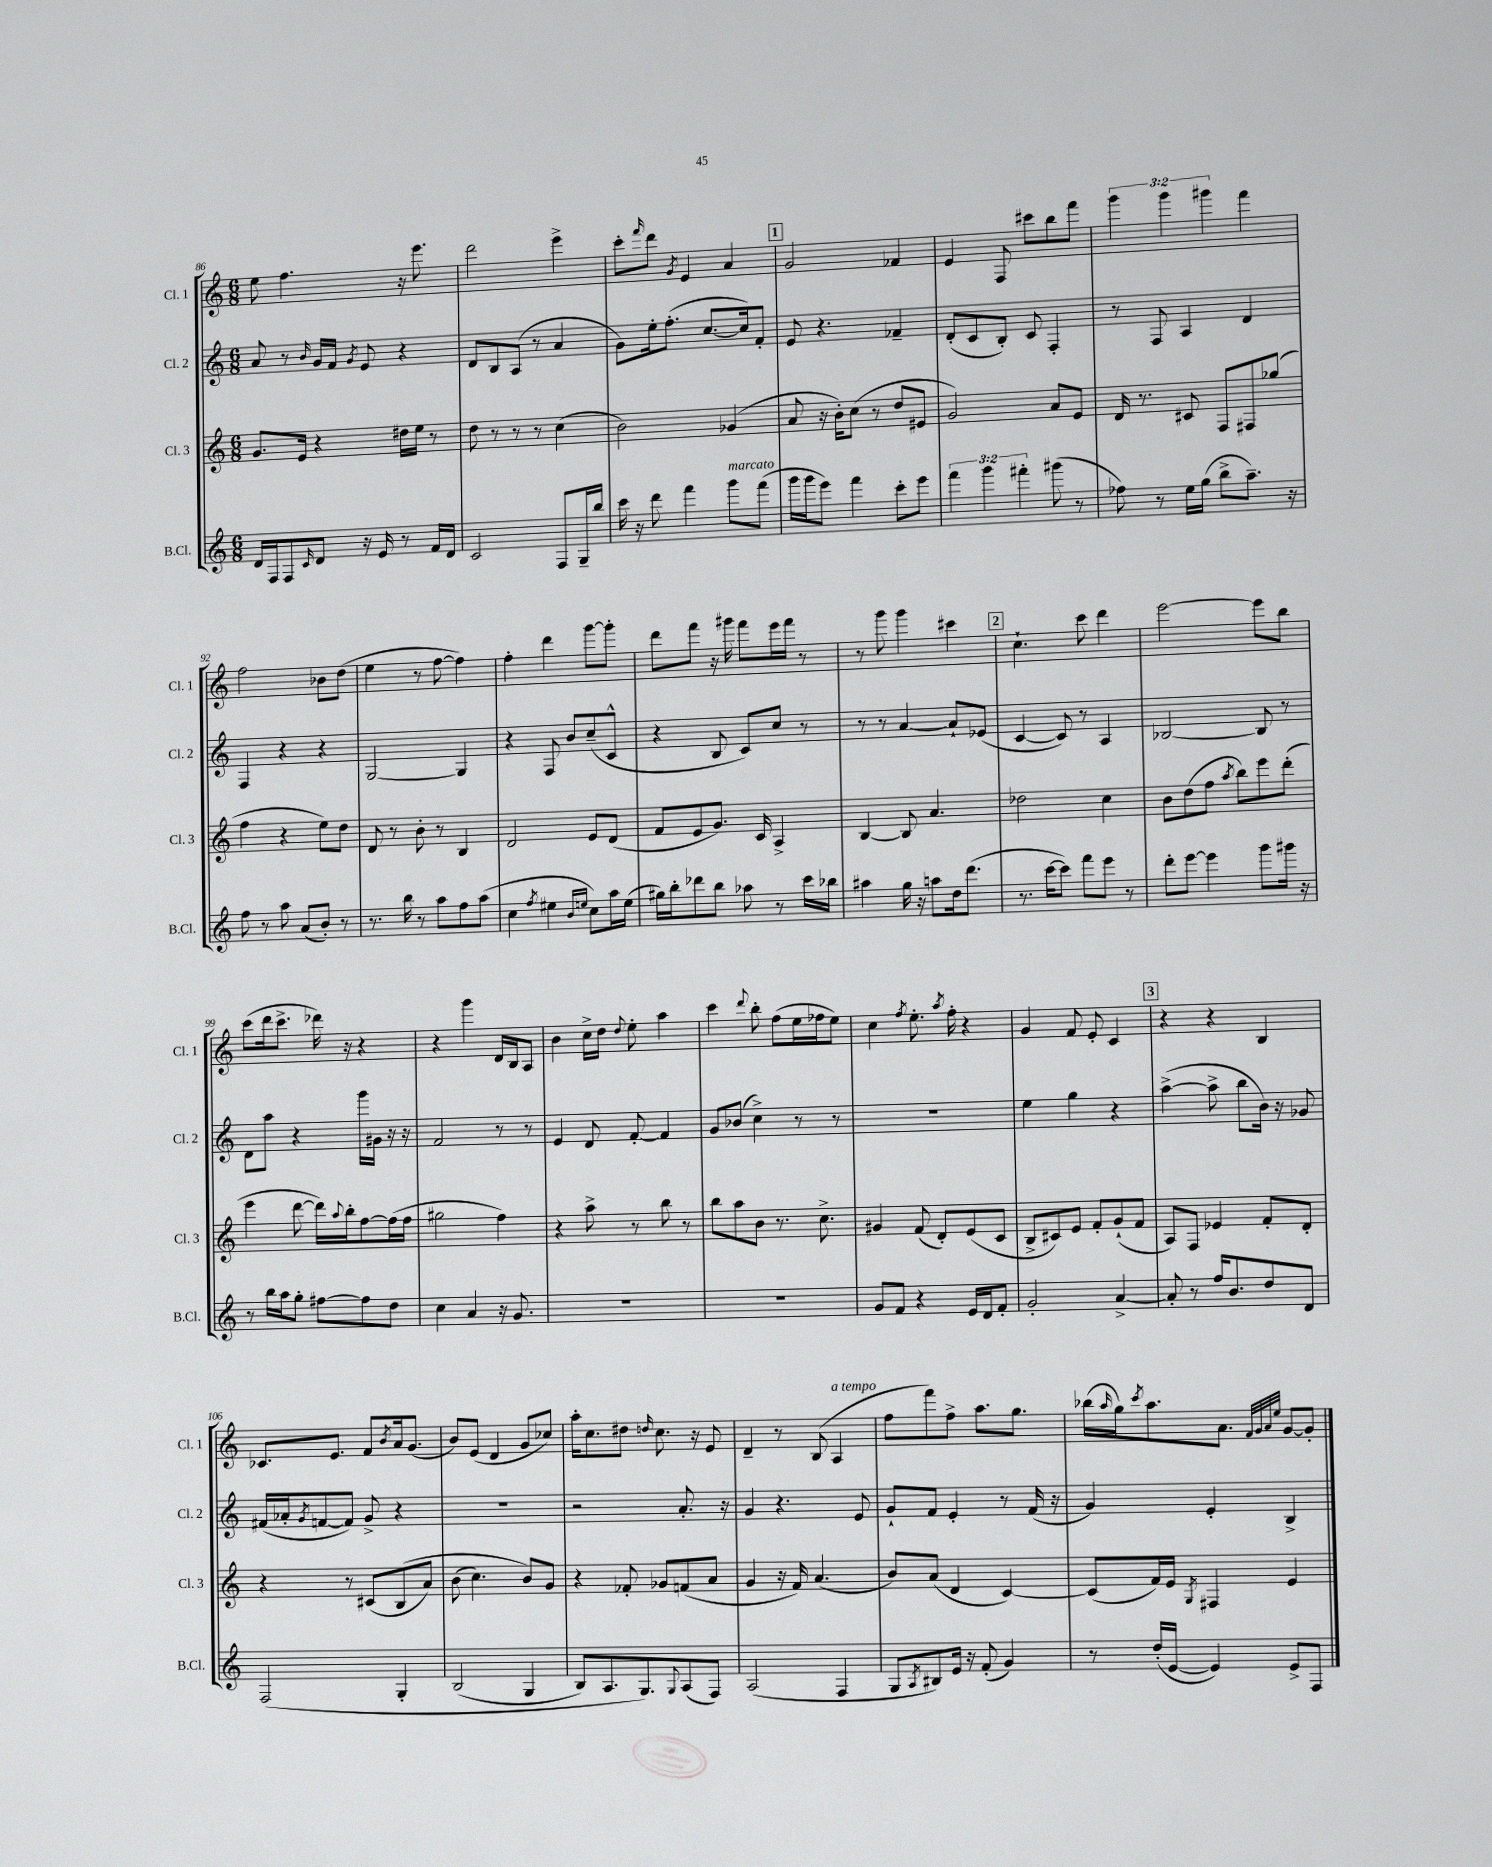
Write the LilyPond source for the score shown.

<<
\new StaffGroup <<
\new Staff = "s0" \with { instrumentName = "Cl. 1" shortInstrumentName = "Cl. 1" } {
    \clef treble \key c \major \numericTimeSignature \time 6/8 \override Staff.TupletNumber.text = #tuplet-number::calc-fraction-text
    e''8 f''4. r16 e'''8. |
    d'''2 e'''4-> |
    c'''8-. \grace { f'''16 } d'''8 \acciaccatura { g'8 } e'4 a'4 |
    \mark \markup { \box "1" } g'2 fes'4 |
    e'4 f8 cis'''8 b''8 f'''8 |
    \tuplet 3/2 { g'''4 g'''4 gis'''4 } f'''4 |
    f''2 bes'8 d''8( |
    e''4 r8 f''8~ f''4) |
    f''4-. d'''4 g'''8~ g'''8-. |
    d'''8 f'''8 r16 gis'''16 f'''8 e'''16 f'''16 r8 |
    r8 g'''8 g'''4 cis'''4 |
    \mark \markup { \box "2" } c''4.-! c'''8 d'''4 |
    e'''2~ e'''8 b''8 |
    c'''8( d'''16 c'''8.-> des'''16) r16 r4 |
    r4 g'''4 d'16 b16 a8 |
    b'4 c''16-> d''16 \appoggiatura { d''8 } e''8-. a''4 |
    c'''4 \appoggiatura { d'''8 } b''8-. f''8( e''16 fes''16 e''8) |
    c''4 \acciaccatura { f''8 } e''8.-. \acciaccatura { a''8 } f''16-. r4 |
    g'4 f'8 e'8-. c'4 |
    \mark \markup { \box "3" } r4 r4 b4 |
    ces'8. e'8. f'8 \acciaccatura { b'8 } a'16 g'8.( |
    b'8) e'8( d'4 g'8 ces''8) |
    a''16-. c''8. dis''8 \grace { d''16 } c''8. r16 e'8 |
    d'4-- r8 b8( a4^\markup { \italic "a tempo" } |
    f''8 f'''8) f''8-> a''8. g''8. |
    bes''16( \grace { a''16 } g''16) \acciaccatura { c'''8 } a''8. a'8. \grace { f'32 g'32 a'32 e''32 } g'8~ g'8-. \bar "|." |
}
\new Staff = "s1" \with { instrumentName = "Cl. 2" shortInstrumentName = "Cl. 2" } {
    \clef treble \key c \major \numericTimeSignature \time 6/8
    a'8 r8 \grace { b'16 } g'16 f'16 \acciaccatura { g'8 } e'8 r4 |
    d'8 b8 a8( r8 a'4 |
    g'8) e''16-. f''8.-.( c''8.~ c''16) f'8-. |
    \mark \markup { \box "1" } e'8 r4. fes'4-- |
    d'8-.( c'8 b8-.) c'8 f4-. |
    r8 f8 a4 d'4 |
    f4 r4 r4 |
    g2~ g4 |
    r4 f8 b'8 c''8--( c'8-^ |
    r4 b8 c'8) c''8 r8 |
    r8 r8 a'4~ a'8-! ees'8( |
    \mark \markup { \box "2" } c'4~ c'8) r8 a4 |
    bes2~ bes8 r8 |
    d'8 a''8 r4 g'''16 gis'16 r16 r16 |
    f'2 r8 r8 |
    e'4 d'8 f'8~-. f'4 |
    g'8 bes'8( c''4->) r8 r8 |
    R2. |
    e''4 g''4 r4 |
    \mark \markup { \box "3" } a''4~->( a''8-> b''8 b'16) r16 ges'8 |
    fis'16( aes'16-. \acciaccatura { g'8 } f'8~ f'8) g'8-> r4 |
    R2. |
    r2 a'8.-. r16 |
    g'4 r4. e'8 |
    g'8-! f'8 e'4-. r8 f'16( r16 |
    g'4) e'4-. b4-> \bar "|." |
}
\new Staff = "s2" \with { instrumentName = "Cl. 3" shortInstrumentName = "Cl. 3" } {
    \clef treble \key c \major \numericTimeSignature \time 6/8
    g'8. e'16 r4 dis''16 e''16 r8 |
    d''8 r8 r8 r8 c''4( |
    b'2) ges'4( |
    \mark \markup { \box "1" } a'8 r16 b'16-.) c''8( r8 d''8 eis'8 |
    g'2) a'8 e'8 |
    d'16 r8. cis'8 f8 fis8 ges''8( |
    f''4 r4 e''8) d''8 |
    d'8 r8 b'8-. r8 b4 |
    d'2 e'8 d'8( |
    f'8 e'8 g'8.) c'16 a4-> |
    b4~ b8 a'4. |
    \mark \markup { \box "2" } des''2 c''4 |
    b'8 d''8( f''8 \acciaccatura { a''8 } b''8) e'''8 d'''8-.( |
    e'''4 d'''8~ d'''16) \appoggiatura { a''8 } b''16-. f''8~ f''16( f''16 |
    gis''2 f''4) |
    r4 a''8-> r8 b''8 r8 |
    b''8 a''8 b'8 r8. c''8.-> |
    gis'4 f'8( d'8-.) e'8( c'8 |
    b8-> cis'8) e'8 f'8-. g'8-!( f'8 |
    \mark \markup { \box "3" } a8) f8 ees'4 f'8-. d'8-. |
    r4 r8 cis'8( b8\( a'8) |
    b'8( c''4.) b'8\) g'8 |
    r4 fes'8-. ges'8 f'8( a'8 |
    g'4 r16 f'16) a'4.( |
    b'8) a'8( d'4 c'4~) |
    c'8( f'16) e'16 \acciaccatura { g8 } fis4 e'4 \bar "|." |
}
\new Staff = "s3" \with { instrumentName = "B.Cl." shortInstrumentName = "B.Cl." } {
    \clef treble \key c \major \numericTimeSignature \time 6/8 \override Staff.TupletNumber.text = #tuplet-number::calc-fraction-text
    d'16 f16 f8 \grace { c'16 } d'8 r16 e'16 r8 f'16 d'16 |
    c'2 f8 g16-- b''16 |
    c'''16 r16 d'''8 f'''4 g'''8^\markup { \italic "marcato" } f'''8( |
    \mark \markup { \box "1" } g'''16 g'''16 e'''8) f'''4 c'''8-. e'''8 |
    \tuplet 3/2 { f'''4 g'''4 fis'''4-. } gis'''8( r8 |
    fes''8) r8 e''16 g''16( b''8-> a''8.--) r16 |
    f''8 r8 a''8 a'8( b'8-.) r8 |
    r8. b''16 r8 a''8 f''8 a''8( |
    c''4 \acciaccatura { f''8 } eis''4 \grace { b'16 e''16 } c''8) a''16 e''16( |
    gis''16) b''16-. des'''8 b''8 aes''8 r8 c'''16 bes''16 |
    ais''4 g''16 r16 a''8 d''16 d'''8.( |
    \mark \markup { \box "2" } r8. c'''16~ c'''8) f'''8 e'''8 r8 |
    d'''8-. e'''8~ e'''4 g'''8 gis'''16 r16 |
    r8 b''16 a''16 g''8-. fis''8~ fis''8 d''8 |
    c''4 a'4 r16 g'8. |
    R2. |
    R2. |
    g'8 f'8 r4 e'16 d'16 f'8-. |
    g'2-. a'4~-> |
    \mark \markup { \box "3" } a'8-. r8 f''16 b'8. d''8 d'8 |
    f2\( g4-. |
    b2( g4 |
    b8) a8. g8.\) \appoggiatura { g8 } a8( f8) |
    a2( f4 |
    g8 \acciaccatura { a8 } bis8) e'16 r16 f'8-.( g'4) |
    r8 d''16-.( e'16~ e'4) e'8-> f8 \bar "|." |
}
>>
>>
\layout { \context { \Score currentBarNumber = #86 } }
